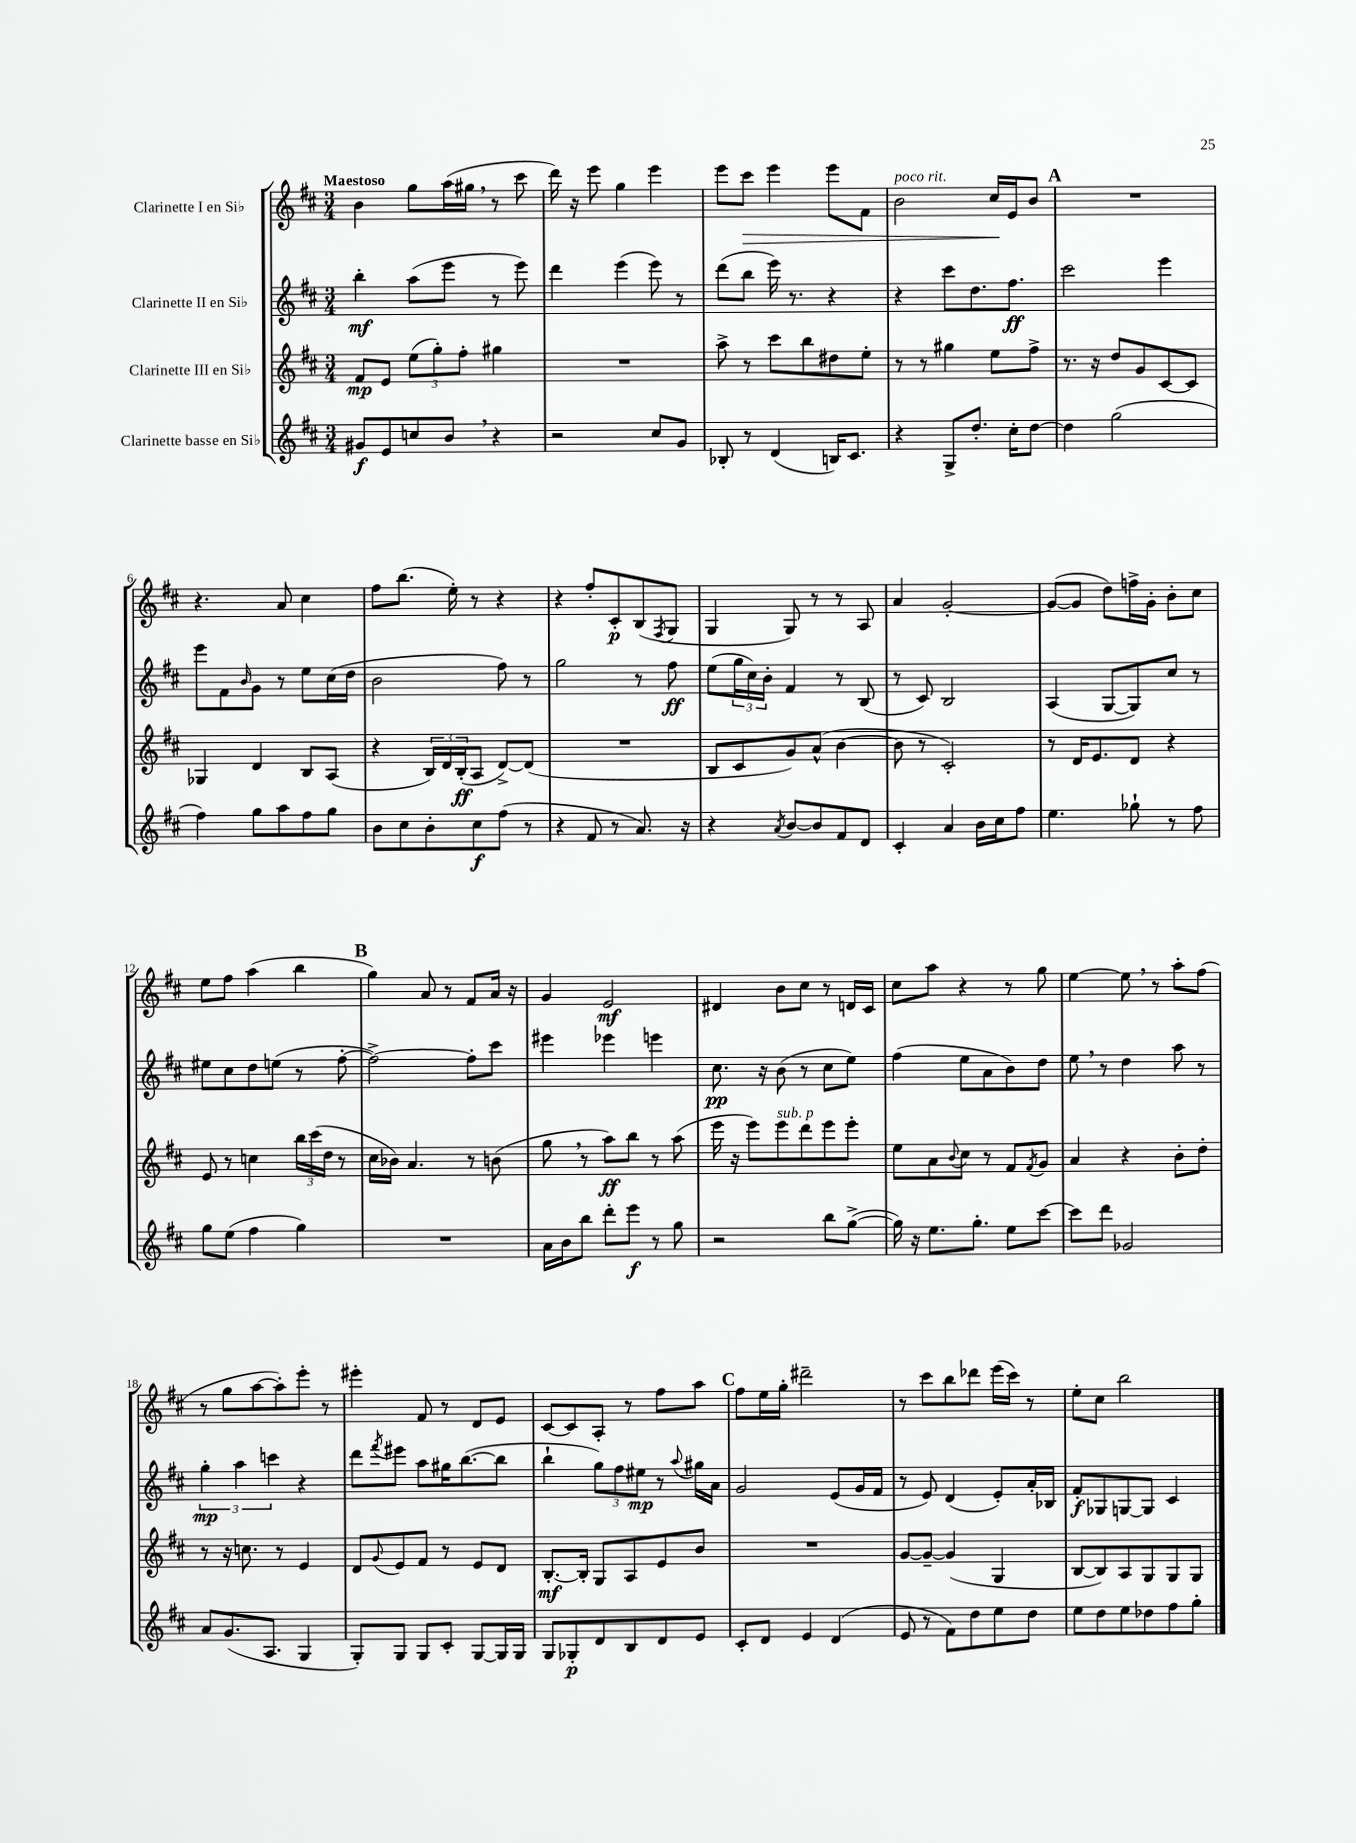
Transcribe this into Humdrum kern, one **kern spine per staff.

**kern	**kern	**kern	**kern
*staff4	*staff3	*staff2	*staff1
*clefG2	*clefG2	*clefG2	*clefG2
*k[f#c#]	*k[f#c#]	*k[f#c#]	*k[f#c#]
*M3/4	*M3/4	*M3/4	*M3/4
8g#	8f#	4bb'	4b
8e	8e	.	.
8cc	(12ee	(8aa	8gg
.	12gg')	.	.
8b	.	8eee	(16aa
.	12ff#'	.	.
.	.	.	16gg#
4r	4gg#	8r	8r
.	.	8eee)	8ccc#
=	=	=	=
2r	2.r	4ddd	16ddd)
.	.	.	16r
.	.	.	8eee
.	.	(4eee	4gg
8cc#	.	8eee)	4eee
8g	.	8r	.
=	=	=	=
8B-'	8aa^	(8ddd	8eee
8r	8r	8bb	8ccc#
(4d	8ccc#	16eee)	4eee
.	.	8.r	.
.	8bb	.	.
16B)	8dd#	4r	8eee
8.c#	.	.	.
.	8ee'	.	8f#
=	=	=	=
4r	8r	4r	2b
.	8r	.	.
8G^	4gg#	8ccc#	.
8.dd'	.	8.dd	.
.	8ee	.	16cc#
16cc#'	.	8.ff#	16e
[8dd	8ff#^	.	8b
=	=	=	=
4dd]	8.r	2ccc#	2.r
.	16r	.	.
(2gg	8dd	.	.
.	8g	.	.
.	[8c#	4eee	.
.	8c#]	.	.
=	=	=	=
4ff#)	4G-	8eee	4.r
.	.	8f#	.
.	.	16qqb	.
8gg	4d	8g	.
8aa	.	8r	8a
8ff#	8B	8ee	4cc#
8gg	(8A	(16cc#	.
.	.	16dd	.
=	=	=	=
8b	4r	2b	8ff#
8cc#	.	.	(8.bb
8b'	24B)	.	.
.	24d	.	.
.	.	.	16ee')
.	(24B'	.	.
8cc#	8A	.	8r
(8ff#	[8d^)	8ff#)	4r
8r	(8d]	8r	.
=	=	=	=
4r	2.r	2gg	4r
8f#	.	.	8ff#'
8r	.	.	8c#'
8.a)	.	8r	(8B
.	.	.	8qF#
.	.	8ff#	8G
16r	.	.	.
=	=	=	=
4r	8B	(8ee	4G
.	8c#	24gg	.
.	.	24cc#)	.
.	.	24b'	.
8qa	.	.	.
[8b	8g)	4f#	8G)
8b]	(8a^^	.	8r
8f#	[4b	8r	8r
8d	.	(8B	8A
=	=	=	=
4c#'	8b]	8r	4a
.	8r	8c#)	.
4a	2c#')	2B	[2g'
16b	.	.	.
16cc#	.	.	.
8ff#	.	.	.
=	=	=	=
4.ee	8r	(4A	(8g_
.	16d	.	8g]
.	8.e	.	.
.	.	[8G	8dd)
8gg-`	8d	8G])	16ff^
.	.	.	16g'
8r	4r	8cc#	8b'
8ff#	.	8r	8cc#
=	=	=	=
8gg	8e	8ee#	8ee
(8ee	8r	8cc#	8ff#
4ff#	4cc	8dd	(4aa
.	.	(8ee	.
4gg)	24bb	8r	4bb
.	(24ccc#	.	.
.	24dd	.	.
.	8r	[8ff#'	.
=	=	=	=
2.r	16cc#	2ff#^_)	4gg)
.	16b-)	.	.
.	4.a	.	.
.	.	.	8a
.	.	.	8r
.	8r	8ff#']	8f#
.	(8b	8ccc#	16a
.	.	.	16r
=	=	=	=
16a	8gg	4eee#	4g
16b	.	.	.
8bb	8r	.	.
8ddd'	8aa)	4eee-	2e
8eee	8bb	.	.
8r	8r	4eee	.
8gg	(8aa	.	.
=	=	=	=
2r	16eee	8.cc#	4d#
.	16r	.	.
.	8eee)	.	.
.	.	16r	.
.	8eee	(8b	8b
.	8ddd	8r	8cc#
8bb	8eee	8cc#	8r
([8gg^	8eee'	8ee)	16d
.	.	.	16c#
=	=	=	=
16gg])	8ee	(4ff#	8cc#
16r	.	.	.
8.ee	8a	.	8aa
.	8qqb	.	.
.	8cc#	8ee	4r
8.gg'	.	.	.
.	8r	8a	.
8ee	8f#	8b)	8r
.	8qf#	.	.
[8ccc#	8g	8dd	8gg
=	=	=	=
8ccc#]	4a	8ee	[4ee
8ddd	.	8r	.
2g-	4r	4dd	8ee]
.	.	.	8r
.	8b'	8aa	8aa'
.	8dd'	8r	(8ff#
=	=	=	=
8a	8r	6gg'	8r
(8.g	16r	.	8gg
.	.	6aa	.
.	8.cc	.	.
.	.	.	[8aa
8.A	.	.	.
.	.	6ccc	.
.	8r	.	8aa'])
4G	4e	4r	8eee'
.	.	.	8r
=	=	=	=
8G')	8d	8ddd	4eee#'
.	8qqg	8qfff#	.
8G	8e	8eee#	.
8G	8f#	8aa	8f#
8c#'	8r	16gg#	8r
.	.	([8.bb	.
[8G	8e	.	8d
16G]	8d	8bb]	8e
16G	.	.	.
=	=	=	=
8G	[8.B'	4bb`	[8c#
8G-'	.	.	8c#]
.	16B']	.	.
8d	8G	12gg)	8A'
.	.	12ff#	.
8B	8A	.	8r
.	.	12ee#	.
8d	8e	8r	8ff#
.	.	8qqaa	.
8e	8b	16gg#	8aa
.	.	16a	.
=	=	=	=
8c#'	2.r	2g	8ff#
8d	.	.	16ee
.	.	.	16gg'
4e	.	.	2ddd#~
(4d	.	(8e	.
.	.	16g	.
.	.	16f#	.
=	=	=	=
8e	[8g	8r	8r
8r	8g~_	8e)	8ccc#
8f#)	(4g]	(4d	8bb
8dd	.	.	8ddd-
8ee	4G	8e')	(16eee
.	.	.	16ccc#)
8dd	.	16a'	8r
.	.	16B-	.
=	=	=	=
8ee	[8B	8f#'	8ee'
8dd	8B])	8G-	8cc#
8ee	8A	[8G	2bb
8dd-	8G	8G]	.
8ff#	8G	4c#	.
8gg'	8G	.	.
==	==	==	==
*-	*-	*-	*-
